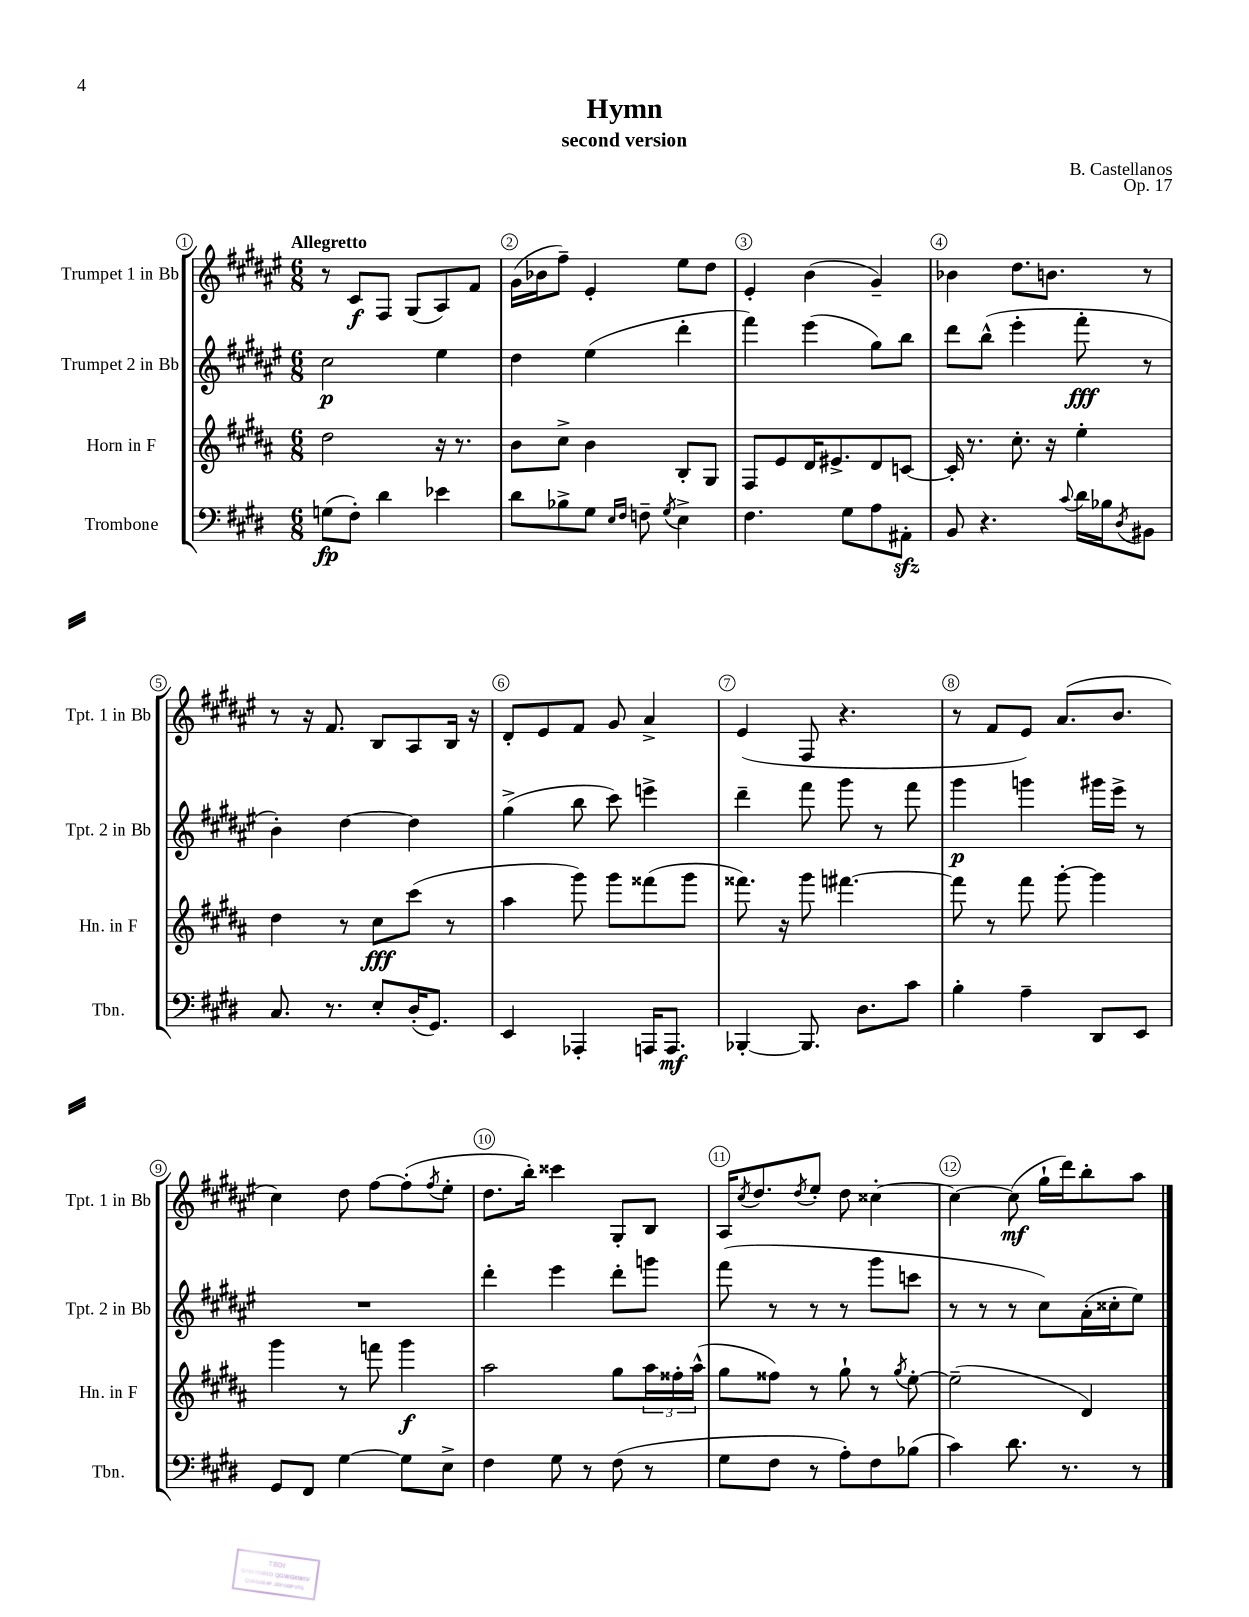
\header { title = "Hymn" composer = "B. Castellanos" subtitle = "second version" opus = "Op. 17" }
<<
\new StaffGroup <<
\new Staff = "s0" \with { instrumentName = "Trumpet 1 in Bb" shortInstrumentName = "Tpt. 1 in Bb" } {
    \clef treble \key fis \major \numericTimeSignature \time 6/8 \tempo "Allegretto"
    r8 cis'8\f fis8 gis8( ais8) fis'8 |
    gis'16( bes'16 fis''8--) eis'4-. eis''8 dis''8 |
    eis'4-. b'4( gis'4--) |
    bes'4 dis''8. b'8. r8 |
    r8 r16 fis'8. b8 ais8 b16 r16 |
    dis'8-. eis'8 fis'8 gis'8 ais'4-> |
    eis'4( fis8 r4. |
    r8 fis'8 eis'8) ais'8.( b'8. |
    cis''4) dis''8 fis''8~ fis''8-.( \acciaccatura { fis''8 } eis''8-. |
    dis''8. b''16-.) cisis'''4 gis8-. b8 |
    ais16 \acciaccatura { cis''8 } dis''8. \acciaccatura { dis''8 } eis''8-. dis''8 cisis''4~-. |
    cisis''4~ cisis''8\mf( gis''16-! dis'''16) b''8-. ais''8 \bar "|." |
}
\new Staff = "s1" \with { instrumentName = "Trumpet 2 in Bb" shortInstrumentName = "Tpt. 2 in Bb" } {
    \clef treble \key fis \major \numericTimeSignature \time 6/8
    cis''2\p eis''4 |
    dis''4 eis''4( dis'''4-. |
    fis'''4) eis'''4( gis''8) b''8 |
    dis'''8 b''8-^( eis'''4-. fis'''8-.\fff r8 |
    b'4-.) dis''4~ dis''4 |
    gis''4->( b''8 cis'''8) e'''4-> |
    dis'''4-- fis'''8 gis'''8 r8 fis'''8 |
    gis'''4\p g'''4 gis'''16 eis'''16-> r8 |
    R2. |
    dis'''4-. eis'''4 dis'''8-. g'''8 |
    fis'''8( r8 r8 r8 gis'''8 c'''8 |
    r8 r8 r8 cis''8) ais'16-.( cisis''16-. eis''8) \bar "|." |
}
\new Staff = "s2" \with { instrumentName = "Horn in F" shortInstrumentName = "Hn. in F" } {
    \clef treble \key b \major \numericTimeSignature \time 6/8
    dis''2 r16 r8. |
    b'8 cis''8-> b'4 b8-. gis8 |
    fis8 e'8 dis'16 eis'8.-> dis'8 c'8~ |
    c'16-. r8. cis''8.-. r16 e''4-. |
    dis''4 r8 cis''8\fff cis'''8( r8 |
    ais''4 gis'''8) gis'''8 fisis'''8( gis'''8 |
    fisis'''8.) r16 gis'''8 fis'''4.~ |
    fis'''8 r8 fis'''8 gis'''8~-. gis'''4 |
    gis'''4 r8 f'''8 gis'''4\f |
    ais''2 gis''8 \tuplet 3/2 { ais''16 fisis''16-. ais''16-^( } |
    gis''8 fisis''8) r8 gis''8-! r8 \acciaccatura { gis''8 } e''8~-. |
    e''2--( dis'4) \bar "|." |
}
\new Staff = "s3" \with { instrumentName = "Trombone" shortInstrumentName = "Tbn." } {
    \clef bass \key e \major \numericTimeSignature \time 6/8
    g8\fp( fis8-.) dis'4 ees'4 |
    dis'8 bes8-> gis8 \grace { e16 fis16 } f8-- \acciaccatura { gis8 } e4-> |
    fis4. gis8 a8 ais,8-.\sfz |
    b,8 r4. \appoggiatura { cis'8 } dis'16 bes16 \acciaccatura { dis8 } bis,8 |
    cis8. r8. e8-. dis16-.( gis,8.) |
    e,4 aes,,4-. a,,16 a,,8.\mf |
    bes,,4~-. bes,,8. dis8. cis'8 |
    b4-. a4-- dis,8 e,8 |
    gis,8 fis,8 gis4~ gis8 e8-> |
    fis4 gis8 r8 fis8( r8 |
    gis8 fis8 r8 a8-.) fis8 bes8( |
    cis'4) dis'8. r8. r8 \bar "|." |
}
>>
>>
\layout { \context { \Score \override BarNumber.break-visibility = ##(#f #t #t) barNumberVisibility = #all-bar-numbers-visible \override BarNumber.stencil = #(make-stencil-circler 0.1 0.3 ly:text-interface::print) } }
